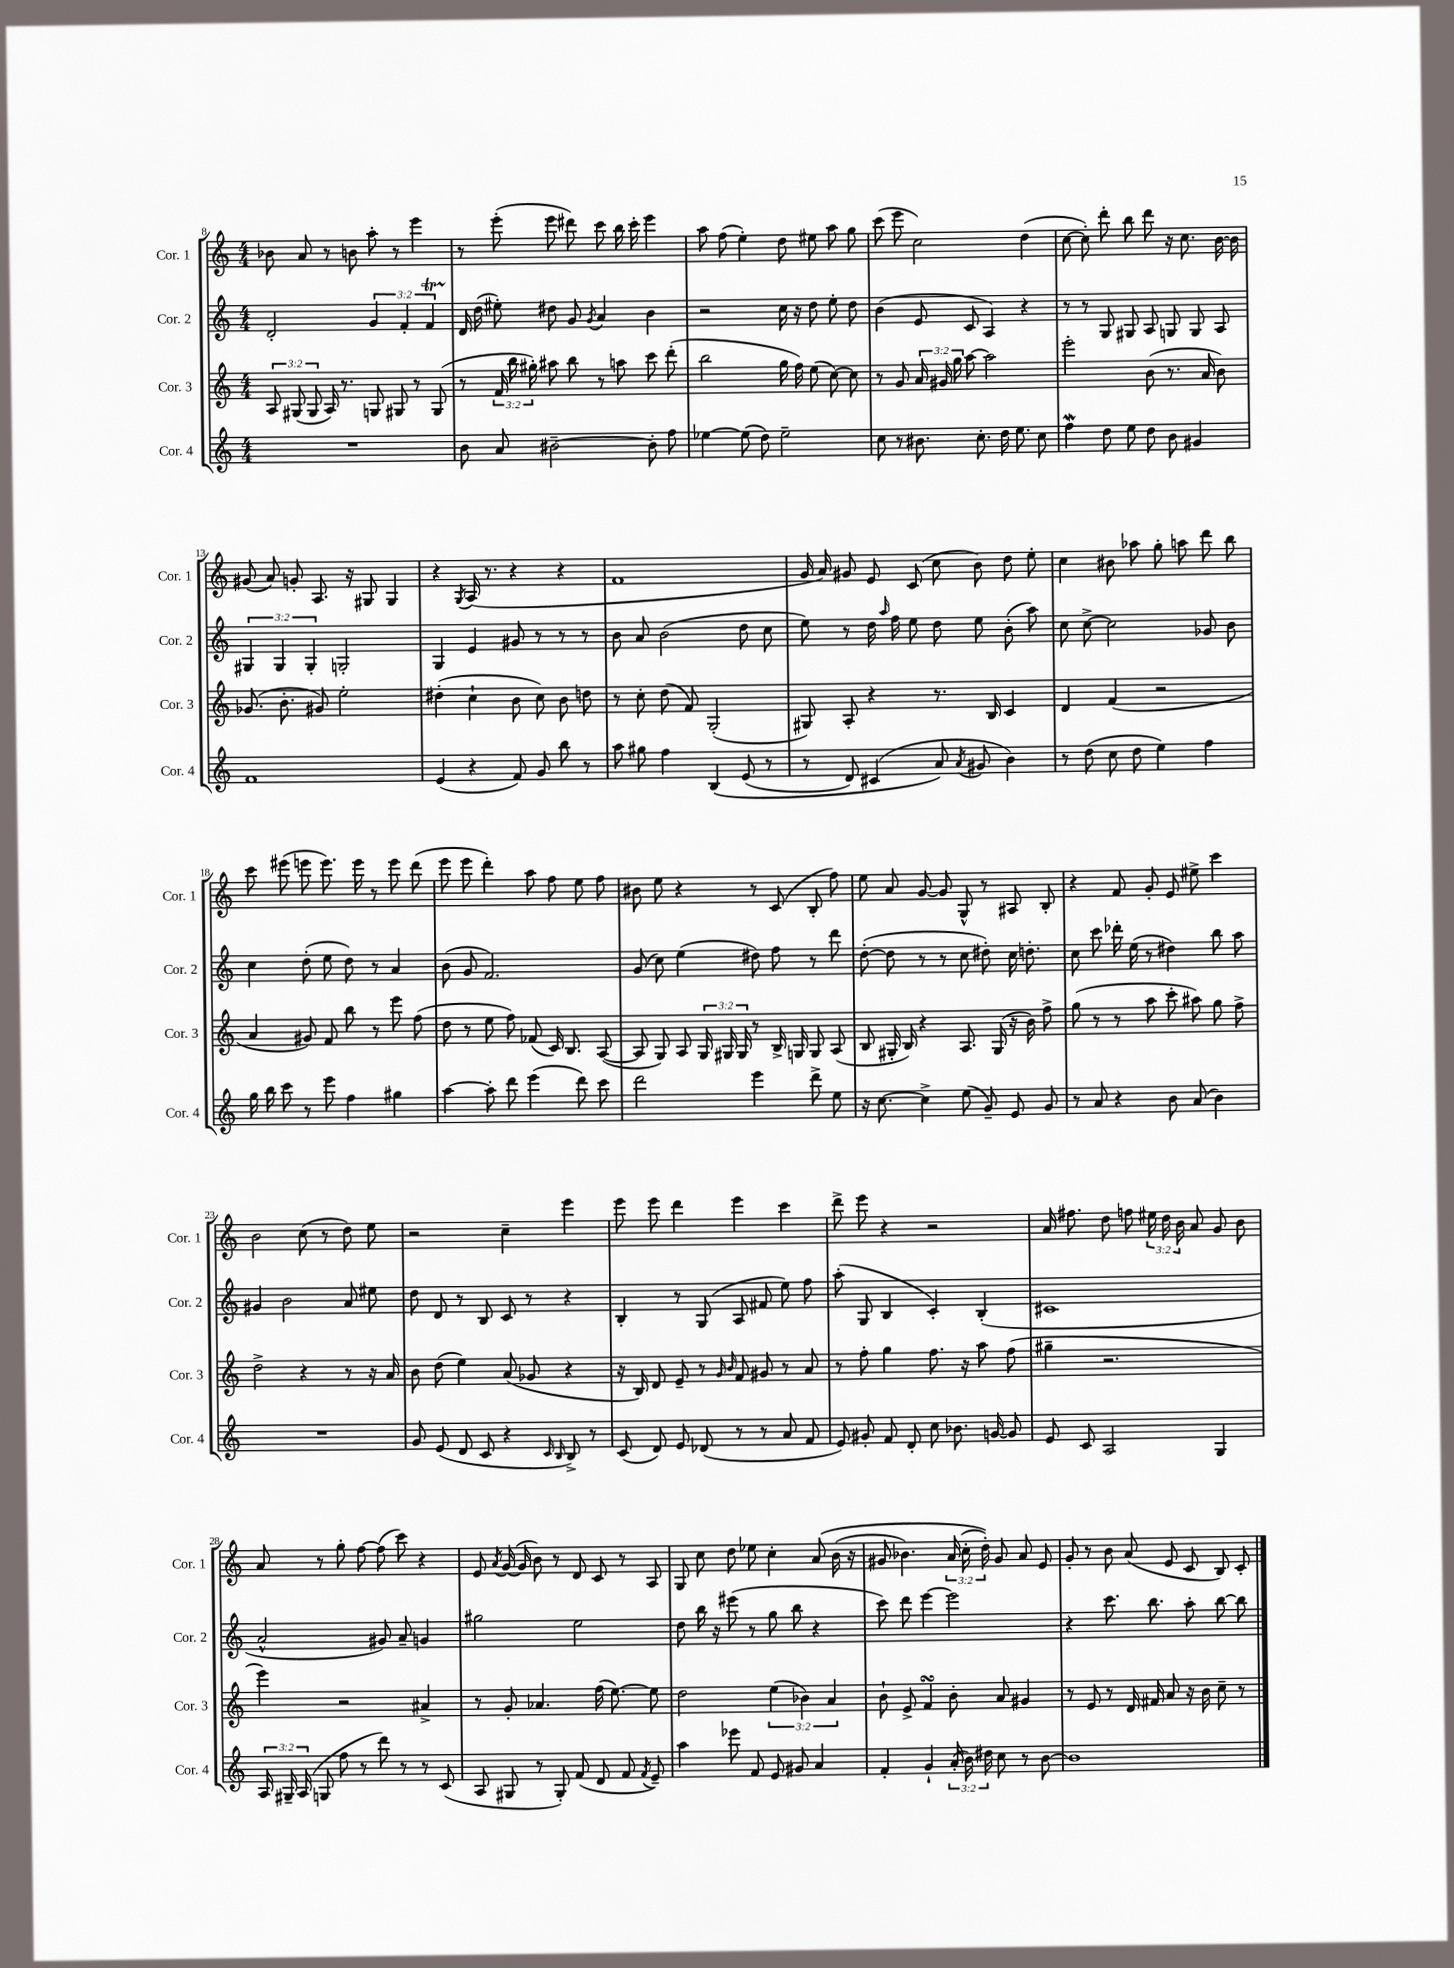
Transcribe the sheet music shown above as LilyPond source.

<<
\new StaffGroup <<
\new Staff = "s0" \with { instrumentName = "Cor. 1" shortInstrumentName = "Cor. 1" } {
    \clef treble \key c \major \numericTimeSignature \time 4/4 \override Staff.TupletNumber.text = #tuplet-number::calc-fraction-text
    \autoBeamOff bes'8 a'8 r8 b'8 a''8-. r8 e'''4 |
    r8 e'''8-.( e'''8 dis'''8) c'''8 b''16 c'''16-. e'''4 |
    a''8 f''8( e''4-.) d''8 eis''8 a''8 g''8 |
    c'''8( e'''8 c''2) d''4( |
    c''8~ c''8-.) d'''8-. b''8 d'''8 r16 c''8. b'16~ b'16 |
    gis'8( a'8) g'8-. a8. r16 gis8 gis4 |
    r4 \acciaccatura { g8 } a16( r8. r4 r4 |
    f'1 |
    g'16 a'16) gis'8 e'8 c'8( c''8 b'8) d''8 e''8-. |
    c''4 bis'8 aes''8 g''8-. a''8 d'''8 b''8 |
    c'''8 eis'''8( e'''8 e'''8.) e'''16 r8 e'''8 d'''8( |
    e'''8 e'''8 d'''4-.) a''8 f''8 e''8 f''8 |
    bis'8 e''8 r4 r8 c'8( b8-. f''8) |
    e''8 a'8 g'8~ g'8 g8-^ r8 ais8 b8-. |
    r4 f'8 g'8-. e'8 eis''8-> c'''4 |
    b'2 c''8( r8 d''8) e''8 |
    r2 c''4-- e'''4 |
    e'''8 e'''8 d'''4 e'''4 c'''4 |
    d'''8-> e'''8 r4 r2 |
    a'16 fis''8. d''8 f''8 \tuplet 3/2 { eis''16 d''16 b'16 } a'8 g'8 b'8 |
    a'8 r8 g''8-. f''8~ f''8( c'''8) r4 |
    e'8 \acciaccatura { a'8 } g'16~( g'16 b'8) r8 d'8 c'8 r8 a8 |
    g8 c''8 d''8 ees''8 c''4-. a'8\( b'16( r16 |
    gis'8 bes'4.) \tuplet 3/2 { a'16( c''16-. d''16-.)\) } gis'8 a'8 e'8 |
    g'8-. r8 b'8 a'8( e'8 c'8 b8) c'8-. \bar "|." |
}
\new Staff = "s1" \with { instrumentName = "Cor. 2" shortInstrumentName = "Cor. 2" } {
    \clef treble \key c \major \numericTimeSignature \time 4/4 \override Staff.TupletNumber.text = #tuplet-number::calc-fraction-text
    \autoBeamOff d'2-. \tuplet 3/2 { g'4 f'4-. f'4\startTrillSpan } |
    d'16\stopTrillSpan d''16( eis''8-.) dis''8 g'8 \acciaccatura { g'8 } a'4 b'4 |
    r2 c''16 r16 d''8 e''8-. d''8 |
    b'4( e'8 c'8 a4) r4 |
    r8 r8 g8 gis8 a8 g8 g8 a8 |
    \tuplet 3/2 { gis4 gis4 gis4-. } g2-. |
    g4 e'4 gis'8 r8 r8 r8 |
    b'8 a'8 b'2( d''8 c''8 |
    e''8) r8 d''16 \grace { a''16 } f''16 e''8 d''8 e''8 b'8-.( a''8) |
    c''8 c''8~-> c''2 ges'8 b'8 |
    c''4 d''8-.( e''8 d''8) r8 a'4 |
    b'8( g'8 f'2.) |
    g'8( c''8) e''4( dis''8) f''8 r8 d'''8 |
    d''8~-.( d''8 r8 r8 c''8 dis''8-.) c''16 d''8.-. |
    c''8 c'''8 des'''16-. e''16( r8 dis''4) b''8 a''8 |
    gis'4 b'2 a'8 eis''8 |
    d''8 d'8 r8 b8 c'8 r8 r4 |
    b4-. r8 g8( a8 fis'8 e''8) f''8 |
    a''8-.( g8 b4 c'4-.) b4-.( |
    cis'1 |
    a'2-^ gis'8) a'8-- g'4 |
    gis''2 e''2 |
    d''8 b''16 r16 eis'''8( r8 g''8 b''8 r4 |
    c'''8) d'''8 e'''4~ e'''2 |
    r4 c'''8. b''8. a''8-. b''8~ b''8 \bar "|." |
}
\new Staff = "s2" \with { instrumentName = "Cor. 3" shortInstrumentName = "Cor. 3" } {
    \clef treble \key c \major \numericTimeSignature \time 4/4 \override Staff.TupletNumber.text = #tuplet-number::calc-fraction-text
    \autoBeamOff \tuplet 3/2 { a8 gis8( gis8 } a16) r8. g8 gis8 r8 gis8( |
    r8 \tuplet 3/2 { f'16 b''16 gis''16-.) } ais''8 b''8 r8 a''8 c'''8 d'''8-.( |
    b''2 g''16 f''16) e''8( c''8~) c''8 |
    r8 g'8 \tuplet 3/2 { a'16 gis'16 g''16 } a''8~ a''2 |
    e'''2-. b'8( r8. a'16 b'8) |
    ges'8.( b'8.-. gis'8) e''2-. |
    dis''4-.( c''4-! b'8 c''8) b'8 d''8 |
    r8 c''8-. d''8( f'8) g2-.( |
    gis8) a8-. r4 r8. b16 c'4 |
    d'4 f'4( r2 |
    a'4 gis'8) f'8 b''8 r8 e'''8 f''8( |
    d''8 r8 e''8 f''8) fes'8( c'16) b8. a8~( |
    a8 g8) a8 \tuplet 3/2 { g16 gis16 gis16 } r8 b16-> g16 g8 a8( |
    b8 gis16-. b16) r4 a8. gis16( r16 b'16) f''8-> |
    g''8( r8 r8 a''8 c'''8-. ais''8) g''8 f''8-> |
    d''2-> r4 r8 r16 a'16 |
    b'8 d''8( e''4) a'8( ges'8 r4 |
    r16 b16) d'8 e'8-- r8 \grace { g'16 b'16 } f'8 gis'8 r8 a'8 |
    r8 f''8-. g''4 f''8. r16 a''8 f''8( |
    gis''4-- r2. |
    e'''4) r2 ais'4-> |
    r8 g'8-. aes'4. f''16( e''8.~) e''8 |
    d''2 \tuplet 3/2 { e''4( bes'4) a'4 } |
    b'8-! e'8-> f'4\turn b'8-. a'8 gis'4 |
    r8 e'8 r8 d'16 fis'16 a'8 r16 b'16 c''8-- r8 \bar "|." |
}
\new Staff = "s3" \with { instrumentName = "Cor. 4" shortInstrumentName = "Cor. 4" } {
    \clef treble \key c \major \numericTimeSignature \time 4/4 \override Staff.TupletNumber.text = #tuplet-number::calc-fraction-text
    \autoBeamOff R1 |
    b'8 a'8 bis'2~-- bis'8-. f''8 |
    ees''4~ ees''8( d''8) ees''2-- |
    c''8 r8 bis'8. c''8.-. d''16 e''8. c''8 |
    f''4\mordent d''8 e''8 d''8 b'8 gis'4 |
    f'1 |
    e'4( r4 f'8) g'8 b''8 r8 |
    a''8 gis''8 f''4 b4\( e'8( r8 |
    r8 d'8) cis'4( a'8\) \acciaccatura { a'8 } gis'8 b'4) |
    r8 d''8( c''8 d''8 e''4) f''4 |
    g''16 b''16 c'''8 r8 e'''8 f''4 gis''4 |
    a''4~ a''8-. d'''8 e'''4( d'''8) c'''8 |
    d'''2 e'''4 d'''8-> e''8 |
    r16 c''8.~ c''4-> e''8( g'8--) e'8 g'8 |
    r8 a'8 r4 b'8 a'8( b'4) |
    R1 |
    g'8 e'8( d'8 c'8 r4 \grace { c'16 b16 } b8->) r8 |
    c'8( d'8) e'8 des'8( r8 r8 a'8 f'8 |
    e'8) gis'8-. f'8 d'8-. c''8 bes'8. g'16~ g'8 |
    e'8 c'8 a2 g4 |
    \tuplet 3/2 { a16 gis16-- a16( } g8 f''8 r8 d'''8) r8 r8 c'8( |
    a8 gis8 r8 gis8-.) f'8( d'8 f'8 \acciaccatura { f'8 } e'8--) |
    a''4 ees'''8 f'8 e'8 gis'8 a'4 |
    f'4-. g'4-! \tuplet 3/2 { a'16-.( b'16) dis''16 } c''8 r8 b'8~ |
    b'1 \bar "|." |
}
>>
>>
\layout { \context { \Score currentBarNumber = #8 } }
